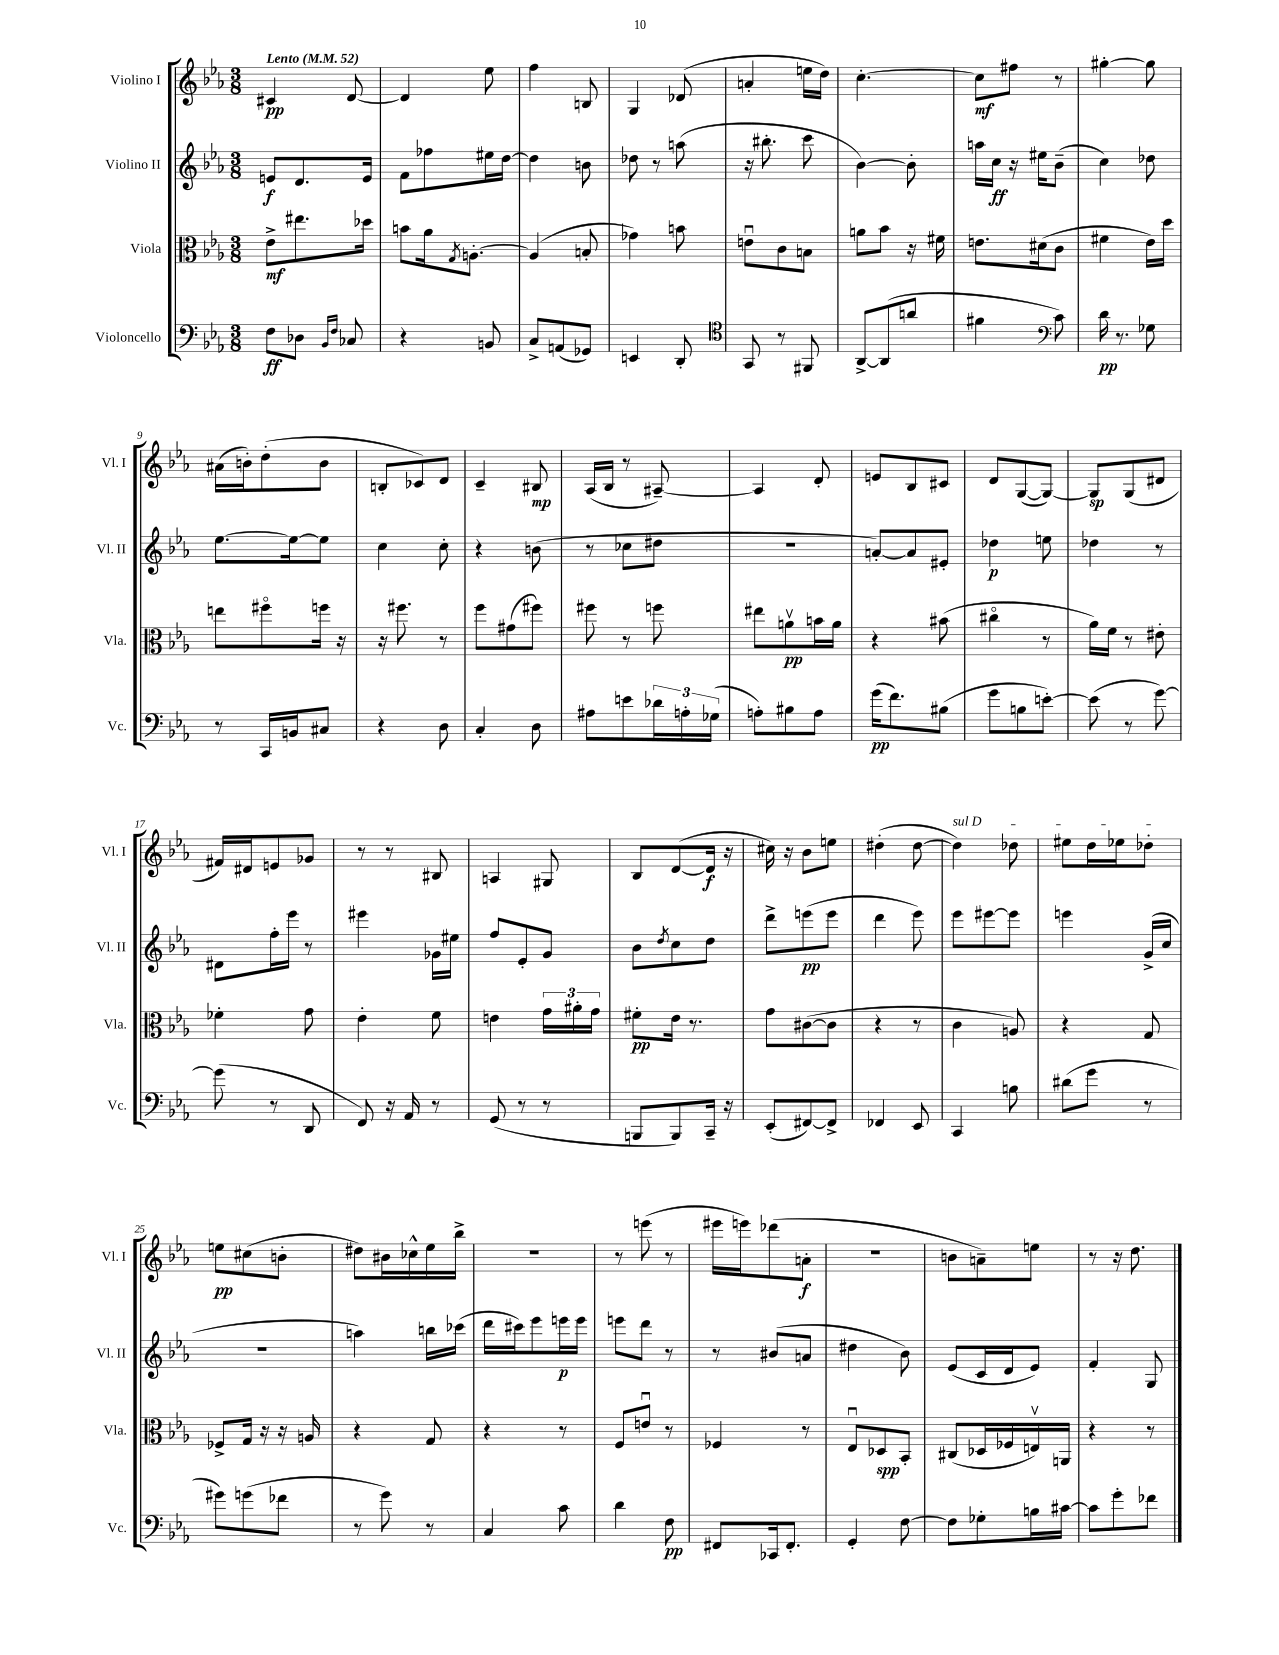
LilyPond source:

<<
\new StaffGroup <<
\new Staff = "s0" \with { instrumentName = "Violino I" shortInstrumentName = "Vl. I" } {
    \clef treble \key ees \major \numericTimeSignature \time 3/8 \tempo "Lento" 4 = 52
    cis'4\pp d'8~ |
    d'4 ees''8 |
    f''4 b8 |
    g4 des'8( |
    a'4-. e''16 d''16) |
    c''4.~-. |
    c''8\mf fis''8 r8 |
    gis''4~-. gis''8 |
    ais'16( b'16-.) d''8-.( b'8 |
    b8-. ces'8) d'8 |
    c'4-- bis8\mp |
    aes16( bes16 r8 ais8~--) |
    ais4 d'8-. |
    e'8 bes8 cis'8 |
    d'8 g8~( g8~) |
    g8\sp g8( dis'8 |
    fis'16) dis'16 e'8 ges'8 |
    r8 r8 bis8 |
    a4 gis8 |
    bes8 d'8~( d'16\f r16 |
    cis''16) r16 bes'8 e''8 |
    dis''4-.( dis''8~ |
    \once \override TextSpanner.bound-details.left.text = \markup { \italic "sul D" } dis''4\startTextSpan) des''8 |
    eis''8 d''16 ees''16 des''8-.\stopTextSpan |
    e''8\pp cis''8( b'8-. |
    dis''8) bis'16 ces''16-^ ees''16 bes''16-> |
    R4. |
    r8 e'''8( r8 |
    eis'''16 e'''16) des'''8( a'8-.\f |
    R4. |
    b'8 a'8--) e''8 |
    r8 r16 d''8. \bar "|." |
}
\new Staff = "s1" \with { instrumentName = "Violino II" shortInstrumentName = "Vl. II" } {
    \clef treble \key ees \major \numericTimeSignature \time 3/8
    e'8\f d'8. e'16 |
    f'8 fes''8 eis''16 d''16~ |
    d''4 b'8 |
    des''8 r8 a''8( |
    r16 bis''8.-. c'''8 |
    bes'4~) bes'8-. |
    a''16 c''16\ff r16 eis''16 bes'8--( |
    c''4) des''8 |
    ees''8.~ ees''16~ ees''8 |
    c''4 c''8-. |
    r4 b'8( |
    r8 ces''8 dis''8 |
    r4. |
    a'8~-.) a'8 eis'8-. |
    des''4\p e''8 |
    des''4 r8 |
    dis'8 f''16-. ees'''16 r8 |
    eis'''4 ges'16 eis''16 |
    f''8 ees'8-. g'8 |
    bes'8 \acciaccatura { d''8 } c''8 d''8 |
    d'''8-> e'''8\pp( e'''8 |
    d'''4 ees'''8) |
    ees'''8 eis'''8~ eis'''8 |
    e'''4 g'16->( c''16 |
    R4. |
    a''4) b''16 ces'''16( |
    d'''16 cis'''16) ees'''8 e'''16\p e'''16 |
    e'''8 d'''8 r8 |
    r8 bis'8( a'8 |
    dis''4 bes'8) |
    ees'8( c'16 d'16 ees'8) |
    f'4-. g8 \bar "|." |
}
\new Staff = "s2" \with { instrumentName = "Viola" shortInstrumentName = "Vla." } {
    \clef alto \key ees \major \numericTimeSignature \time 3/8
    ees'8->\mf eis''8. des''16 |
    b'8 aes'16 \acciaccatura { g8 } a8.~-. |
    a4( b8-. |
    ges'4) b'8 |
    e'8\downbow c'8 b8 |
    a'8 bes'8 r16 fis'16 |
    e'8. dis'16( c'8 |
    fis'4 ees'16) d''16 |
    e''8 fis''8\flageolet f''16 r16 |
    r16 fis''8. r8 |
    f''8 gis'8( fis''8) |
    fis''8 r8 f''8 |
    eis''8 a'8\upbow\pp b'16 a'16 |
    r4 bis'8( |
    cis''4\flageolet r8 |
    aes'16) f'16 r8 eis'8-. |
    fes'4-. g'8 |
    ees'4-. f'8 |
    e'4 \tuplet 3/2 { g'16 ais'16-. g'16 } |
    fis'8-.\pp ees'16 r8. |
    g'8 cis'8~( cis'8 |
    r4 r8 |
    c'4 a8) |
    r4 g8 |
    fes8-> g16 r16 r16 a16 |
    r4 g8 |
    r4 r8 |
    f8 e'8\downbow r8 |
    fes4 r8 |
    ees8\downbow des8\spp bes,8-. |
    cis8( des16 fes16 e16\upbow) a,16 |
    r4 r8 \bar "|." |
}
\new Staff = "s3" \with { instrumentName = "Violoncello" shortInstrumentName = "Vc." } {
    \clef bass \key ees \major \numericTimeSignature \time 3/8
    f8\ff des8 \grace { bes,16 f16 } ces8 |
    r4 b,8 |
    c8-> a,8( ges,8) |
    e,4 d,8-. |
    \clef tenor g,8 r8 fis,8 |
    aes,8~-> aes,8( a'8 |
    fis'4 \clef bass c'8) |
    d'16\pp r8. ges8 |
    r8 c,16 b,16 cis8 |
    r4 d8 |
    c4-. d8 |
    ais8 e'8 \tuplet 3/2 { des'16 a16-. ges16( } |
    a8-.) bis8 a8 |
    g'16\pp( f'8.) bis8( |
    g'8 b8 e'8~-.) |
    e'8( r8 g'8~) |
    g'8( r8 d,8 |
    f,8) r16 aes,16 r8 |
    g,8( r8 r8 |
    b,,8 b,,8) c,16-- r16 |
    ees,8-.( fis,8~) fis,8-> |
    fes,4 ees,8 |
    c,4 b8 |
    dis'8( g'8 r8 |
    gis'8) g'8( fes'8 |
    r8 g'8) r8 |
    c4 c'8 |
    d'4 f8\pp |
    fis,8 ces,16 fis,8.-. |
    g,4-. f8~ |
    f8 ges8-. b16 cis'16~ |
    cis'8 g'8-. fes'8 \bar "|." |
}
>>
>>
